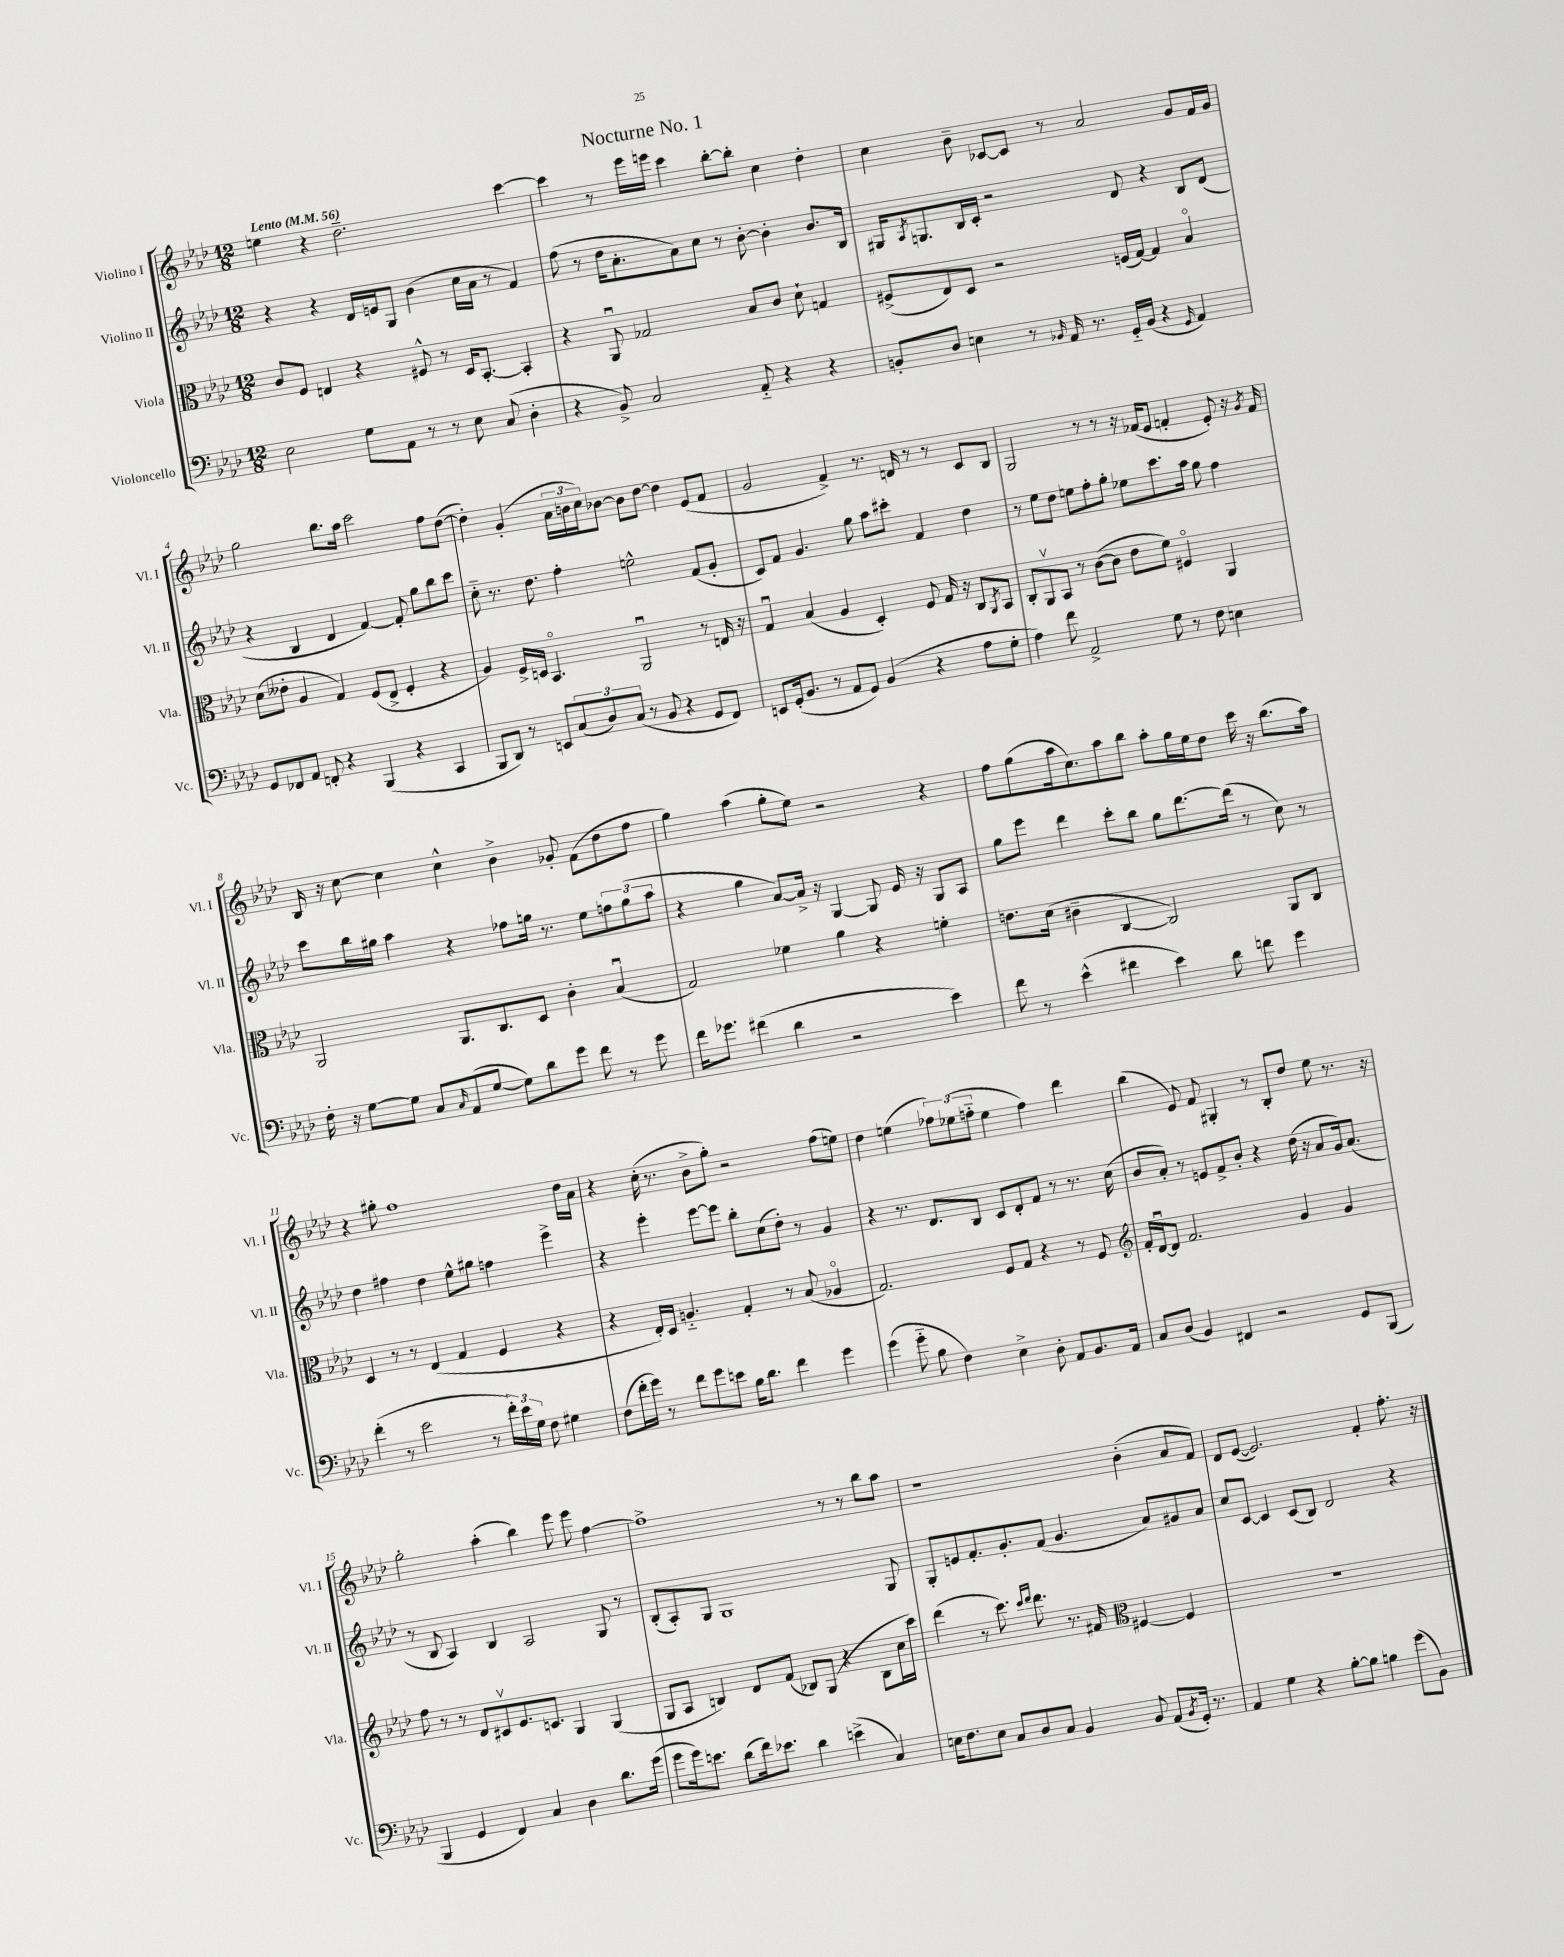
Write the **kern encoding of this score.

**kern	**kern	**kern	**kern
*part4	*part3	*part2	*part1
*staff4	*staff3	*staff2	*staff1
*I"Violoncello	*I"Viola	*I"Violino II	*I"Violino I
*I'Vc.	*I'Vla.	*I'Vl. II	*I'Vl. I
*clefF4	*clefC3	*clefG2	*clefG2
*k[b-e-a-d-]	*k[b-e-a-d-]	*k[b-e-a-d-]	*k[b-e-a-d-]
*M12/8	*M12/8	*M12/8	*M12/8
*MM56	*MM56	*MM56	*MM56
=1	=1	=1	=1
!	!	!	!LO:TX:a:B:t=Lento
2E-\	8c/L	4r	4een\
.	8F/J	.	.
.	4En/	4r	4r
8G\L	4r	16d-/LL	2.dd-~\
.	.	16en/J	.
8AA-\J	.	8G/J	.
8r	8F#X^^/	(4b-\	.
8r	8r	.	.
8E-\	16D-/KL	16cc\LL	.
.	[8.BB-'/J	16a-\JJ	.
(8C/	.	8r	.
4D-'\	4BB-'/]	4f/)	[4ccc\
=2	=2	=2	=2
4r	4r	(8ff\	4ccc\]
.	.	8r	.
8BB-^/)	8AA-u/	16dd-\KL	8r
.	.	8.a-'\	.
2C/	2G-X/	.	16eee-\LL
.	.	.	16eeen\JJ
.	.	8a-\)	4ccc\
.	.	8cc\J	.
.	.	8r	[8bb-'\L
8AA-/	8B-/L	[8b-'\	8bb-'\J]
4r	8c/J	4b-'\]	4cc\
.	8d-`\	.	.
4r	4Gn/	8.b-/L	4dd-'\
.	.	16B-/Jk	.
=3	=3	=3	=3
8BBn'/L	(8F#X^/L	16G#X/KL	4cc\
.	.	8qA-/	.
.	.	8.Gn/	.
8D-/J	8E-/)	.	.
4En\	8D-/J	16B-/L	8b-~\
.	.	16c'/JJ	.
.	2r	2r	[8c-X/L
8r	.	.	8c-/J]
16qqBB-X/	.	.	.
16AA-/	.	.	8r
8.r	.	.	.
.	.	.	2a-/
16GG/LL	(16Fn/LL	8d-/	.
(16BB-/JJ	[16G/JJ)	.	.
4r	4G/]	4r	.
16qqGG/	.	.	.
4AA-/)	4B-/	8B-/L	8g/L
.	.	(8d-/J	16f/L
.	.	.	16g/JJ
!!LO:LB:g=z
=4	=4	=4	=4
8GG/L	(8d-\L	4r	2gg\
8FF-X/	8e--X'\J	.	.
8AA-/J	4A-/	4B-/	.
8FFn'/	.	.	.
4r	4G/)	4d-/	8.bb-\L
.	.	.	16aa-\Jk
(4BBB-/	(8F/L	[4f/)	2ccc\
.	8E-^/J	.	.
4r	4F'/	8f'/]	.
.	.	8gg\L	.
4CC/	4r	8bb-\	8ff\L
.	.	8ccc\J	([8dd-\J
=5	=5	=5	=5
8BBB-/L	4A-/)	8cc\	4dd-'\])
8DD-/J)	.	8.r	.
8r	16F^/LL	.	(4g'/
.	16Dn/JJ	8.dd-\	.
8EEn/L	4.BB-/	.	.
(12C/	.	4ff'\	24a-\LL
.	.	.	24bn\
12D-/)	.	.	24cc\J)
.	.	.	[8b-X\J
(12C/J	.	.	.
8r	2AA-u/	2een^^\	8b-\L]
8BB-/	.	.	[8dd-\J
4r	.	.	4dd-\]
8GG/L	8r	(8f/L	(8e-/L
8FF/J)	16En/	8g'/J	8f/J
.	16r	.	.
=6	=6	=6	=6
8EEn/L	4Gu/	8c/L)	2g/
(16GG'/k	.	8f/J	.
8.BB-/J	.	.	.
.	(4B-/	4.g/	.
8r	.	.	.
8AA-/L	4A-/	.	4f^/)
8GG/J)	.	8gg\	.
(4BB-/	4D-'/)	8aa-\L	8.r
.	.	8ccc#X'\J	.
.	.	.	16dn/
4r	8F/	4f/	8r
.	16G/	.	8r
.	16r	.	.
8A-\L	8C/L	4dd-\	8c/L
.	8qAA-/	.	.
8G'\J	8BB-/J	.	8B-/J
=7	=7	=7	=7
4A-\)	8C'/L	8r	2G/
.	8AA-v/	8ee-\L	.
8f\	8BB-/J	8dd-\J	.
2AA-^/	8r	8een\L	.
.	([8c\L	8ff'\	8r
.	8c\J]	8gg'\J	8r
.	8e-\L	8ee-X\L	16r
.	.	.	(16f-X/KL
8G\	8f\J)	8.ccc\	8e-/J
8r	4F#X/	.	4fn'/
.	.	16aa-\Jk	.
8F\	.	8gg\	.
4En\	4AA-/	4ff\	8e-'/)
.	.	.	16r
.	.	.	8qg/
.	.	.	16f/
!!LO:LB:g=z
=8	=8	=8	=8
16F'\	2AA-/	8ccc\L	16B-/
16r	.	.	16r
[8G\L	.	16bb-\L	[8cc\
.	.	16gg#X\JJ	.
8G\J]	.	4aa-\	4cc\]
8C/L	.	.	.
16qqC/	.	.	.
(8AA-/	8.AA-/L	4r	4cc^^\
[8G/J	.	.	.
.	8.C/	.	.
8G\L])	.	8ff-X\L	4b-^\
8d-\	8D-/J	16ggn\Jk	.
.	.	8.r	.
8g\J	4c'\	.	8g-X'/
8f\	.	8ee-\L	(8f\L
8r	(4B-u/	12ffn\	8dd-\
.	.	(12gg\	.
8g\	.	.	8ff\J
.	.	12aa-\J	.
=9	=9	=9	=9
16f\KL	2G/)	4r	4gg\)
8.g-X\J	.	.	.
(4f#X\	.	4gg\	(4aa-\
4d-\	4f-X\	[8a-/L)	8gg'\L
.	.	16a-^/Jk]	8ee-\J)
.	.	16r	.
2r	4a-\	[4G/	2r
.	4r	8G/]	.
.	.	16e-/	.
.	.	16r	.
4e-\)	4fn'\	8G/L	4r
.	.	8A-/J	.
=10	=10	=10	=10
8f\	8.en\L	8gg\L	8ff\L
8r	.	8eee-\J	(8gg\
.	(16d-\Jk	.	.
(4e-^^\	4c#X~\	4ddd-\	16aa-\k
.	.	.	8.cc\)
4f#X\	[4C/	8ccc'\L	8aa-\
.	.	8bb-\J	8bb-\J
4e-\)	2C/])	8gg\L	8aa-'\L
.	.	[8.ddd-\	16gg\L
.	.	.	16ee-\J
8d-\	.	.	8dd-\J
.	.	(16ddd-\Jk]	.
8fn\	.	8r	16ccc\
.	.	.	16r
4g\	8AA-/L	8cc\)	(8.bb-\L
.	8C/J	8r	.
.	.	.	16aa-\Jk)
!!LO:LB:g=z
=11	=11	=11	=11
(4f'\	4D-/	4dd-\	4r
8r	8r	4ff#X\	8gg#X'\
2e-\	8r	.	1ff
.	(4E-/	4dd-\	.
.	4G/	8ee-^^\L	.
8r	.	8gg#X\J	.
24f'\LL)	4F/	4ffn\	.
24e-\	.	.	.
24G\JJ	.	.	.
8F\	.	.	.
4G#X\	4r	4eee-^\	.
.	.	.	16dd-\LL
.	.	.	16a-\JJ
=12	=12	=12	=12
(8F\L	4r	4r	4r
16f'\L	.	.	.
16g\JJ)	.	.	.
8r	16E-'/LL)	4eee-'\	(16cc'\
.	16D-/JJ	.	8.r
8f\L	4.An/	.	.
8g\	.	[8eee-\L	8b-^\L
8en\J	.	8eee-\J]	8gg'\J)
16B-\KL	4G'/	8bb-'\L	2r
8.d-\J	.	.	.
.	.	(8cc\	.
4f\	8r	8dd-'\J)	.
.	(8B-/	8r	.
4g\	4A-X/	4g/	(8ff\L
.	.	.	8een\J)
=13	=13	=13	=13
(4g\	2.G/)	4r	4dd-\
8g\	.	8.r	(4een\
8B-\	.	.	.
.	.	8.d-/L	.
4F\)	.	.	12ff-X\L)
.	.	.	(12ee-X\
.	.	8B-/J	.
.	.	.	12ffn\J
4E-^\	8F/L	8c/L	4ee-\
.	8G/J	8d-'/	.
8D-'\	4r	8f/J	4ff\)
8AA-/L	.	8r	.
8.BB-/	8r	8.r	4ddd-\
.	8F/	.	.
16AA-/Jk	.	(16cc\	.
=14	=14	=14	=14
*	*clefG2	*	*
8C/L	16f'/LL	8b-/L	(4bb-\
.	[16d-u/J	.	.
(8D-/J	8d-/J]	8a-'/J)	.
4BB-/)	2.f/	8r	8e-/)
.	.	8en/L	8f/
4FF#X/	.	8f^/	4G#X'/
.	.	8b-'/J	.
2r	.	4r	8r
.	.	.	8B-'/L
.	4g/	(16dd-\	8dd-/J
.	.	16r	.
.	.	8a-/L	8ee-\
8GG/L	4g/	16g/k)	8.r
.	.	(8.a-/J	.
(8BBB-/J	.	.	.
.	.	.	16r
!!LO:LB:g=z
=15	=15	=15	=15
4BBB-/	8ff\	8r	2gg'\
.	8r	8B-/	.
4GG/	8r	4A-/)	.
.	8d-/L	.	.
4FF/)	8c#Xv/	4B-/	(4aa-'\
.	8.e-/	.	.
4C/	.	2A-/	4bb-\)
.	8.cn/J	.	.
4D-\	4G/	.	8eee-\
.	.	.	8eee-\
8.d-\L	(4G/	8G/	[4ff\
.	.	8r	.
(16g\Jk	.	.	.
=16	=16	=16	=16
8g\L	8G/L	(8B-'/L	1ff^]
16g\k)	8A-/J	8A-'/)	.
8.en\J	.	.	.
.	4Bn/)	8G/J	.
(8d-\L	.	1G	.
16f\k)	8d-/L	.	.
8.e-X\J	.	.	.
.	(8f/J	.	.
4d-\	8B-X/L)	.	.
.	(8G/J	.	.
(4en^\	4r	.	8r
.	.	.	8r
4C/)	8B-\L	.	8bb-\L
.	16cc\L	8G/	8aa-\J
.	16ccc\JJ)	.	.
=17	=17	=17	=17
16En\KL	(4ddd-\	8G'/L	1r
8.F\	.	.	.
.	.	8en/	.
8E\J	8r	8.f'/	.
8C/L	8.ccc\)	.	.
.	.	8.g'/	.
8D-/	.	.	.
.	16qqccc/LL	.	.
.	16qqddd-/JJ	.	.
.	8.ddd-\	.	.
8C/J	.	(8f/J	.
4BB-/	8.r	4.g/	.
.	16f#X/	.	.
*	*clefC3	*	*
8BB-/	[4F#X/	.	(4b-'\
(8AA-/L	.	8a-/L)	.
8qBB-/	.	.	.
16GG'/Jk)	4F#/]	8g#X/	8a-/L
8.r	.	.	.
.	.	8a-/J	8f/J)
=18	=18	=18	=18
4AA-/	1.r	8cc/L	8d-/L
.	.	[8c/J	([8e-/J
4G\	.	4c/]	2.e-/])
4r	.	(8c/L	.
.	.	8B-/J)	.
[8B-'\L	.	2d-/	.
8B-\J]	.	.	.
4Bn\	.	.	4f'/
(8g\L	.	4r	8.ff'\
8BB-\J)	.	.	.
.	.	.	16r
==	==	==	==
*-	*-	*-	*-
